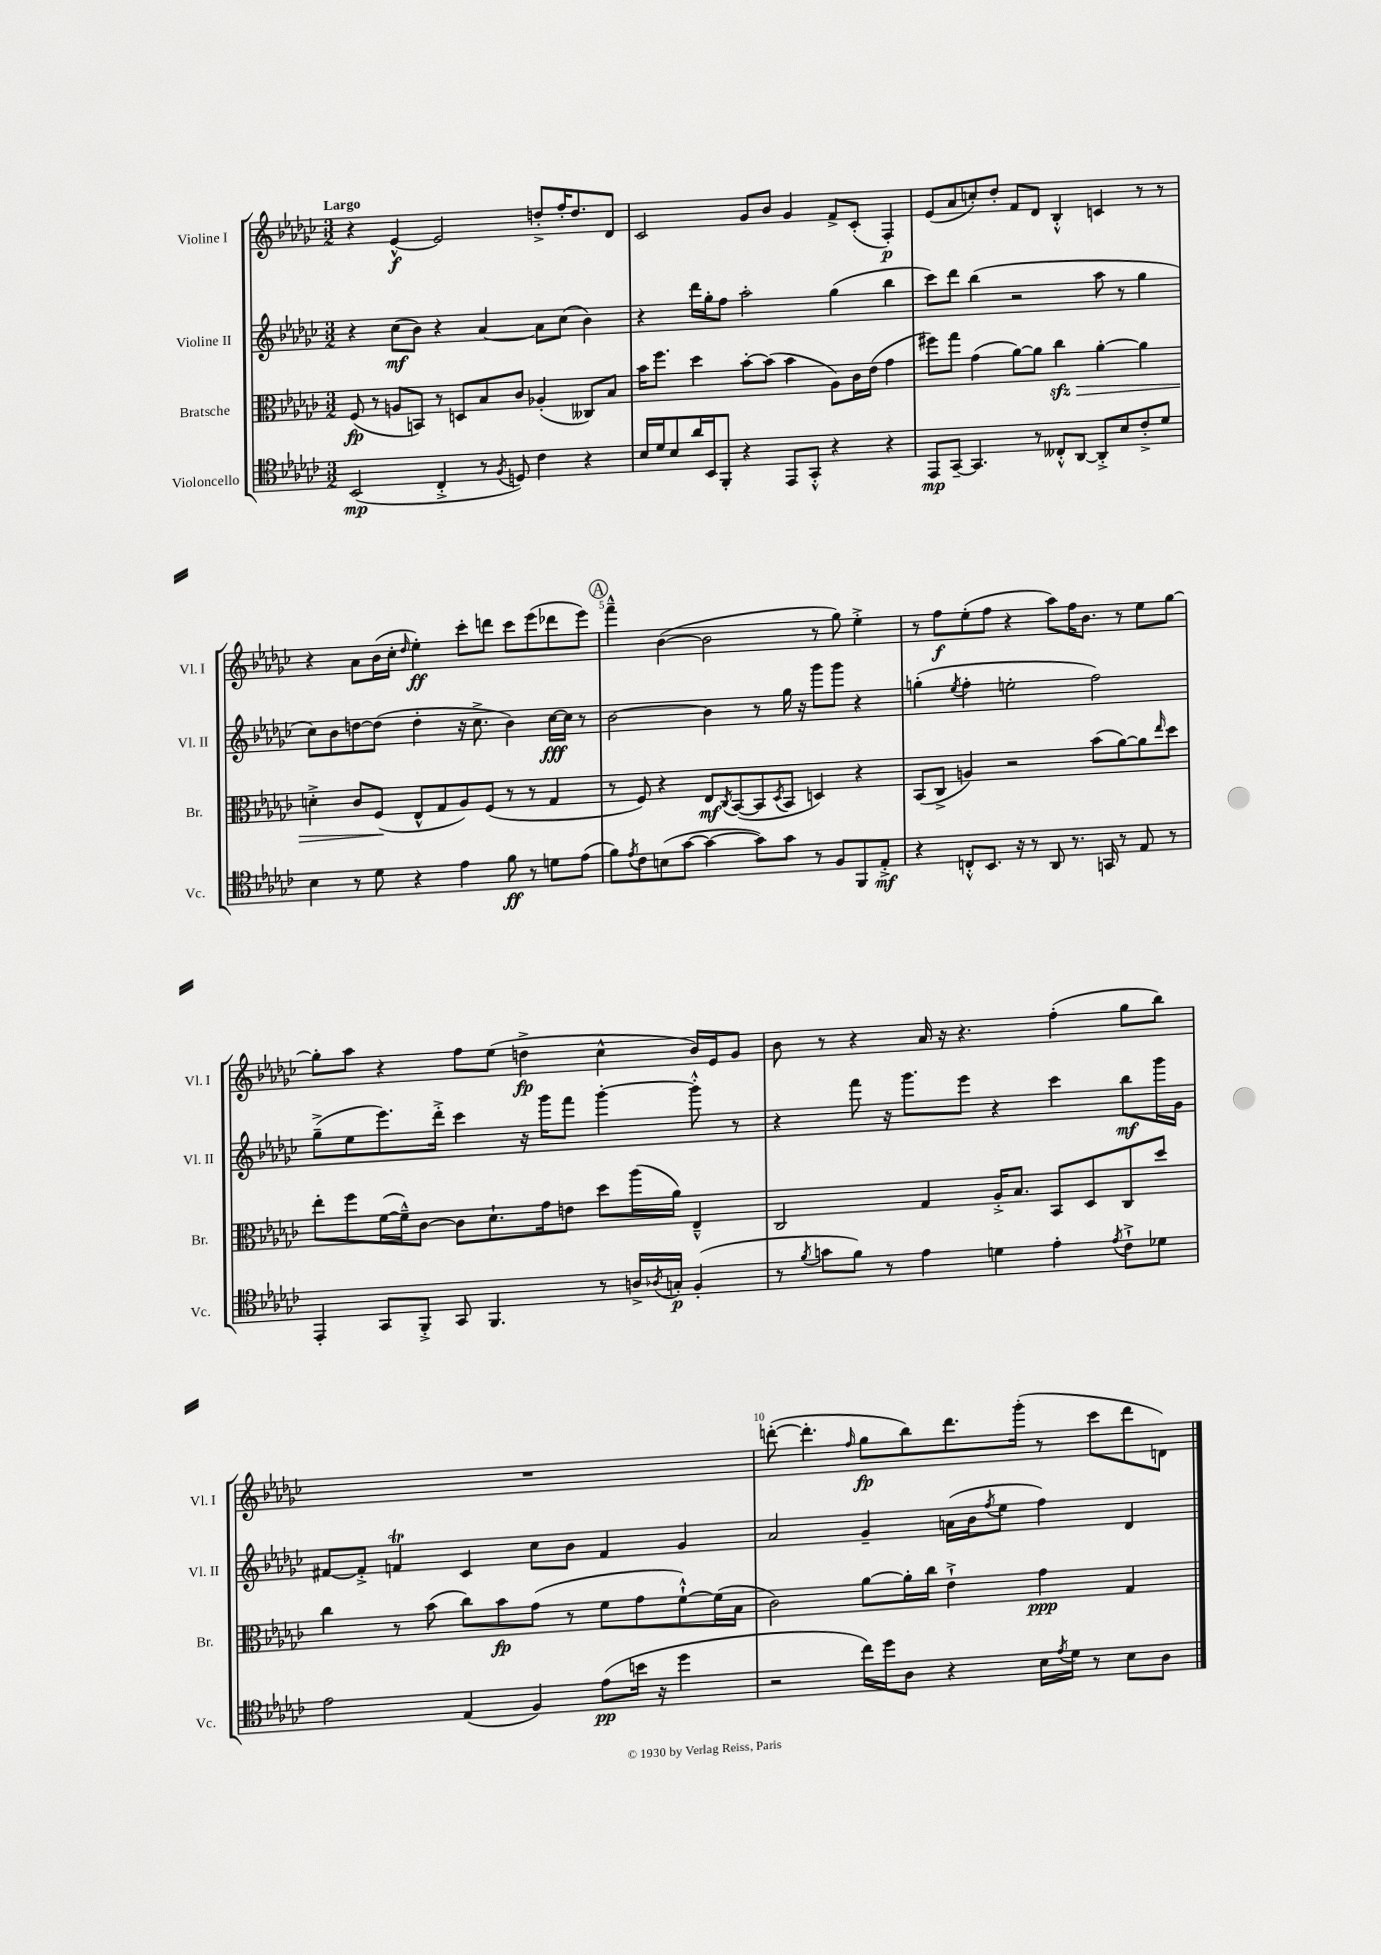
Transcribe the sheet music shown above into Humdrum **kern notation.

**kern	**kern	**kern	**kern
*staff4	*staff3	*staff2	*staff1
*clefC4	*clefC3	*clefG2	*clefG2
*k[b-e-a-d-g-c-]	*k[b-e-a-d-g-c-]	*k[b-e-a-d-g-c-]	*k[b-e-a-d-g-c-]
*M3/2	*M3/2	*M3/2	*M3/2
(2BB-/	(8F/	4r	4r
.	8r	.	.
.	8A/L	(8cc-\L	[4e-^^/
.	8BB/J)	8b-\J)	.
4C-'^/	8r	4r	2e-/]
.	8D/L	.	.
8r	8B-/	[4a-/	.
8qF/	.	.	.
8D/)	8c-/J	.	.
4c-\	(4A-'/	8a-\]L	8dd'^/L
.	.	(8cc-\J	16ff'/K
.	.	.	8.dd/
4r	8C--/L)	4b-\)	.
.	8B-/J	.	8d-/J
=	=	=	=
16B-/LL	16b-\LK	4r	2c-/
16d-/J	8.ff\J	.	.
8B-/	.	.	.
16a-/L	4dd-\	16ddd-\LL	.
16BB-/J	.	16gg-'\J	.
8FF'/J	.	8ff\J	.
4r	[8b-'\L	2aa-'\	8g-/L
.	(8b-\]J	.	8b-/J
8EE-/L	4b-\	.	4g-/
8GG-'^^/J	.	.	.
4r	8A-\L)	(4gg-\	8f^/L
.	16c-\L	.	(8c-'/J
.	(16e-\JJ	.	.
4r	4g-\	4bb-\	4F'/)
=	=	=	=
8EE-/L	8ff#\L)	8ccc-\L)	(8e-/L
[8GG-~/J	8gg-\J	8ddd-\J	8a-/
4.GG-/]	(4g-\	(4bb-\	8cc'/)
.	.	.	8dd-'/J
.	[8a-\L)	2r	8f/L
8r	8a-\]J	.	8d-/J
8C--'^^/L	4cc-\	.	4B-'^^/
[8AA-/J	.	.	.
8AA-'^/]L	[4a-'\	8aa-\	4c/
8B-/	.	8r	.
8c-'^/	4a-\]	4gg-\	8r
8d-/J	.	.	8r
=	=	=	=
4B-\	4d'^\	8cc-\L)	4r
.	.	8b-\	.
8r	8c-/L	[8dd\	8a-\L
8d-\	(8F/J	(8dd\]J	(16b-\L
.	.	.	16cc-'\JJ
.	.	.	16qqdd-/
4r	8E-^^/L	4dd'\	4ee-'\)
.	8G-/	.	.
4e-\	8A-/)	16r	8ccc-'\L
.	.	8.cc-^\	.
.	(8F/J	.	8ddd\J
8f\	8r	4b-\)	8ccc-\L
8r	8r	.	(8eee-\
8d\L	4G-/	[16cc-\LL	8ddd-\
.	.	16cc-\]JJ	.
(8e-\J	.	8r	8eee-\J)
=	=	=	=
8f\L)	8r	[2b-\	4fff~^^\
8qe-/	.	.	.
8c-\	8F/)	.	.
(8B\	4r	.	([4b-\
[8g-\J	.	.	.
4g-\_	8E-/L	4b-\]	2b-\]
.	8qC-/	.	.
.	([8BB-/	.	.
8g-\]L)	8BB-/]	8r	.
.	8qD-/	.	.
8g-\J	8BB-/J	16gg-\	.
.	.	16r	.
8r	4D/)	8ggg-\L	8r
8F/L	.	8ggg-\J	8gg-\)
8FF/	4r	4r	4ee-'^\
8E-'^/J	.	.	.
=	=	=	=
4r	(8BB-/L	(4gg'\	8r
.	8C-^/J	.	8ff\L
.	.	8qee-/	.
8C'^^/L	4A/)	4ff'\	(8ee-'\
8.BB-/J	.	.	8ff\J
.	2r	2ee'\	4r
16r	.	.	.
8r	.	.	.
8AA-/	.	.	8aa-\L)
8.r	.	.	16ff\K
.	.	.	8.b-\J
.	(8b-\L	2ff\)	.
16GG/	.	.	.
8r	[8a-\)	.	8r
8E-/	8a-\]	.	8ee-\L
.	16qqee-/	.	.
8r	8dd-\J	.	[8gg-\J
=	=	=	=
4EE-'/	8ee-'\L	(8gg-~^\L	8gg-'\]L
.	8ff\	8ee-\	8aa-\J
8GG-/L	([16f\L	8.eee-\)	4r
.	16f~^^\]J)	.	.
8FF'^/J	[8c-\J	.	.
.	.	16ddd-'^\Jk	.
8GG-/	8c-\]L	4ccc-\	8ff\L
4.FF/	8.d-`\	.	(8ee-\J
.	.	16r	4dd^\
.	16g-\k	16ggg-\LK	.
.	8e\J	8fff\J	.
8r	8dd-\L	[4ggg-'\	4cc-^^\
16A^/LL	(16aa-\L	.	.
8qA-/	.	.	.
16G'/JJ	16a-\JJ)	.	.
(4F'/	4E-~^^/	8ggg-'^^\]	16b-/LL)
.	.	.	16e-/J
.	.	8r	8g-/J
=	=	=	=
8r	2C-/	4r	8b-\
8qf/	.	.	.
8g\L	.	.	8r
8f\J)	.	8fff\	4r
8r	.	16r	.
.	.	8.ggg-\L	.
4e-\	4G-/	.	16a-/
.	.	.	16r
.	.	8eee-\J	4.r
4d\	16A-'^/LK	4r	.
.	8.B-/J	.	.
4e-'\	8BB-/L	4ccc-\	(4ff'\
.	8D-/	.	.
8qe-/	.	.	.
8c-`^\L	8C-/	8bb-\L	8gg-\L
8d-\J	8dd-/J	16ggg-\L	8bb-\J)
.	.	16g-\JJ	.
=	=	=	=
2e-\	4cc-\	[8f#/L	1.r
.	.	8f#'^/]J	.
.	8r	4f/	.
.	(8b-\	.	.
(4E-/	8cc-\L)	4c-/	.
.	8b-\	.	.
4F/)	(8g-\J	8cc-\L	.
.	8r	8b-\J	.
(8e-\L	8f\L	4f/	.
16b\Jk	8g-\	.	.
16r	.	.	.
4dd-\	[8f`^^\)	4g-/	.
.	(16f\]L	.	.
.	16B-\JJ	.	.
=	=	=	=
2r	2c-\)	2a-/	([8ddd'\
.	.	.	4.ddd'\]
.	.	.	16qqff/
16cc-\LL)	[8a-\L	4g-~/	8gg-\L
16dd-\J	.	.	.
8A-\J	16a-'\]L	.	8bb-\)
.	16cc-\JJ	.	.
4r	4e-`^\	(16a\LL	8.ddd\
.	.	16b-\J	.
.	.	8qff/	.
.	.	8ee-\J	.
.	.	.	(16ggg-'\Jk
16B-\LL	4g-\	4ff\)	8r
8qe-/	.	.	.
16d-\JJ	.	.	.
8r	.	.	8ccc-\L
8B-\L	4G-/	4d-/	8ddd\
8A-\J	.	.	8d\J)
==	==	==	==
*-	*-	*-	*-
